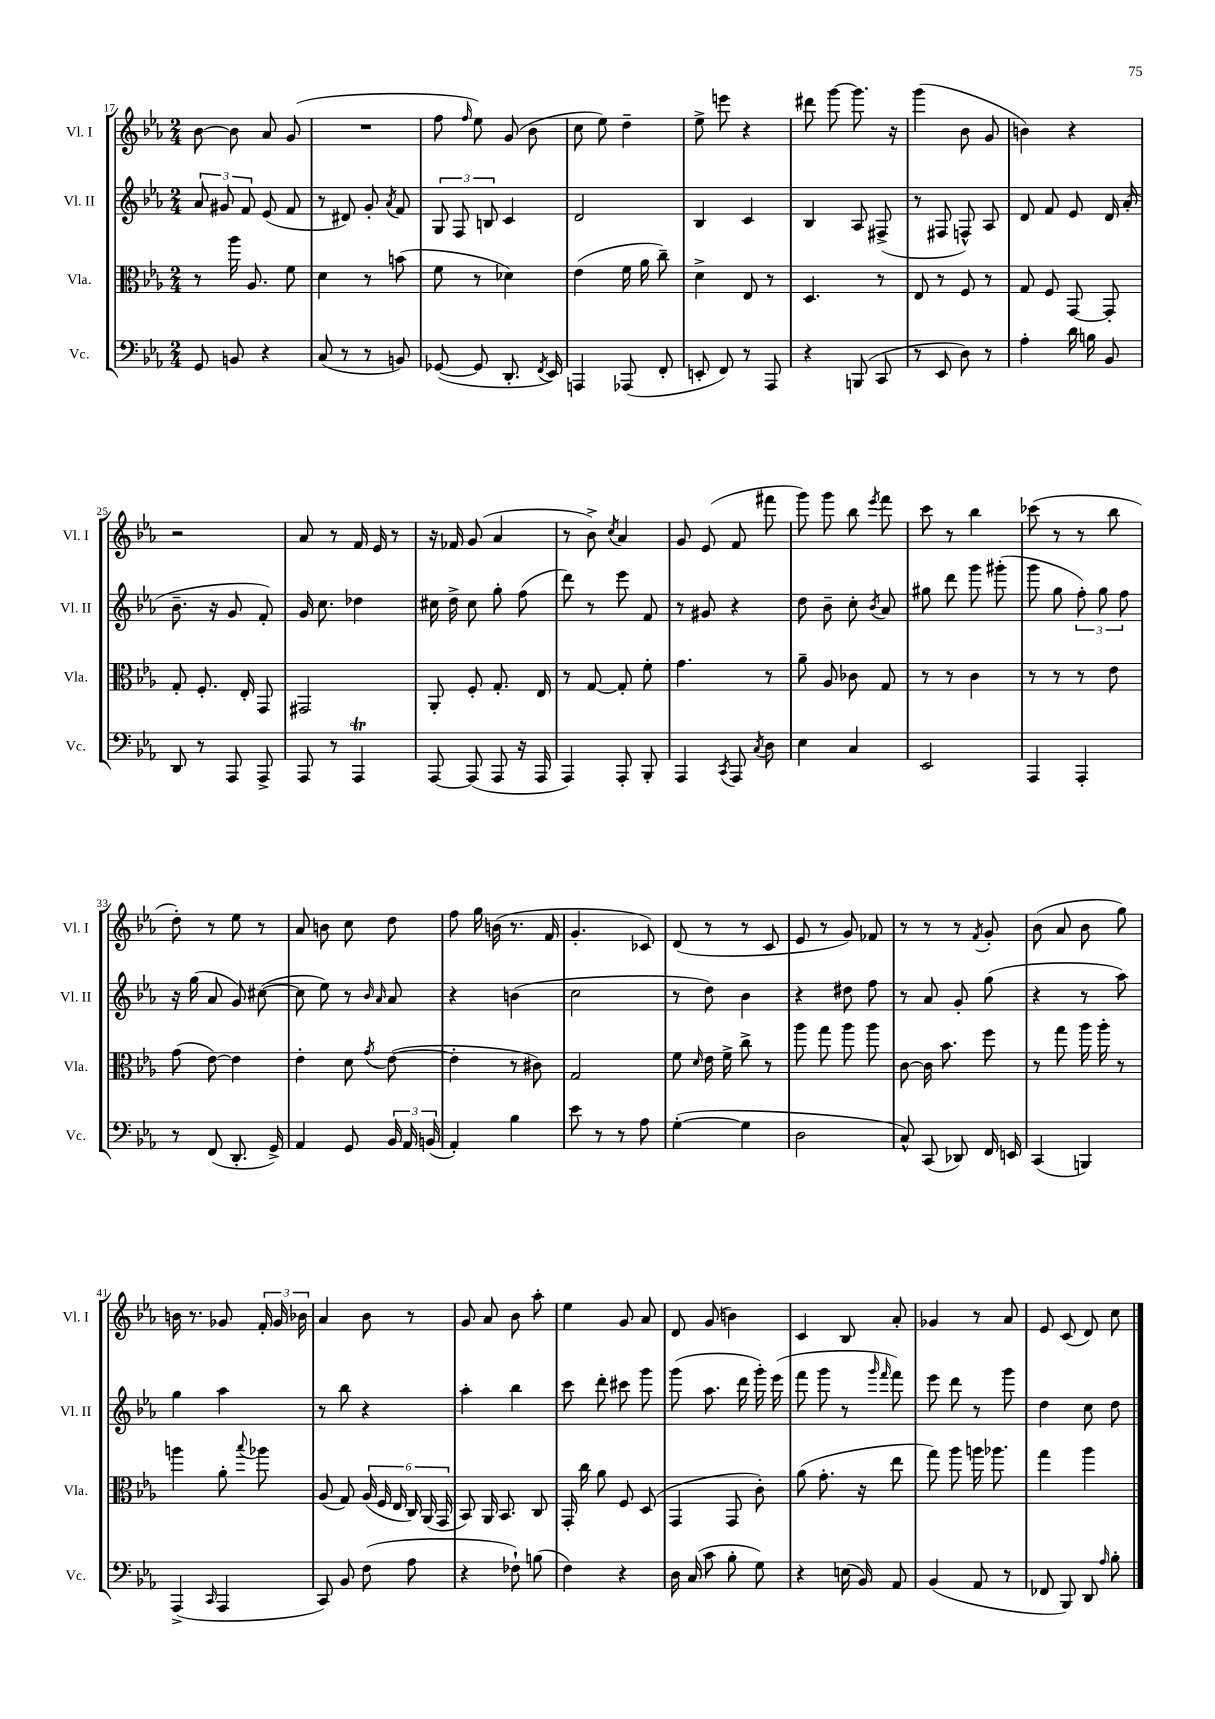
<<
\new StaffGroup <<
\new Staff = "s0" \with { instrumentName = "Vl. I" shortInstrumentName = "Vl. I" } {
    \clef treble \key ees \major \numericTimeSignature \time 2/4
    \autoBeamOff bes'8~ bes'8 aes'8 g'8( |
    R2 |
    f''8 \grace { f''16 } ees''8) g'8( bes'8 |
    c''8 ees''8) d''4-- |
    ees''8-> e'''8 r4 |
    dis'''8 g'''8~ g'''8. r16 |
    g'''4( bes'8 g'8 |
    b'4) r4 |
    r2 |
    aes'8 r8 f'16 ees'16 r8 |
    r16 fes'16 g'8( aes'4 |
    r8 bes'8->) \acciaccatura { c''8 } aes'4 |
    g'8 ees'8( f'8 fis'''8 |
    g'''8) g'''8 bes''8 \acciaccatura { ees'''8 } f'''8 |
    c'''8 r8 bes''4 |
    ces'''8( r8 r8 bes''8 |
    d''8-.) r8 ees''8 r8 |
    aes'8 b'8 c''8 d''8 |
    f''8 g''16 b'16( r8. f'16 |
    g'4.-. ces'8) |
    d'8( r8 r8 c'8 |
    ees'8 r8 g'8) fes'8 |
    r8 r8 r8 \acciaccatura { f'8 } g'8-. |
    bes'8( aes'8 bes'8 g''8) |
    b'16 r8. ges'8 \tuplet 3/2 { f'16-. ges'16 bes'16 } |
    aes'4 bes'8 r8 |
    g'8 aes'8 bes'8 aes''8-. |
    ees''4 g'8 aes'8 |
    d'8 g'8( b'4) |
    c'4 bes8 aes'8-. |
    ges'4 r8 aes'8 |
    ees'8 c'8( d'8) c''8 \bar "|." |
}
\new Staff = "s1" \with { instrumentName = "Vl. II" shortInstrumentName = "Vl. II" } {
    \clef treble \key ees \major \numericTimeSignature \time 2/4
    \autoBeamOff \tuplet 3/2 { aes'8 gis'8 f'8 } ees'8( f'8 |
    r8 dis'8) g'8-. \acciaccatura { aes'8 } f'8 |
    \tuplet 3/2 { g8 f8 b8 } c'4 |
    d'2 |
    bes4 c'4 |
    bes4 aes8 fis8->( |
    r8 fis8 f8-^) aes8 |
    d'8 f'8 ees'8 d'16 aes'16-.( |
    bes'8.-- r16 g'8 f'8-.) |
    g'16 c''8. des''4 |
    cis''16 d''16-> cis''8 g''8-. f''8( |
    d'''8) r8 ees'''8 f'8 |
    r8 gis'8 r4 |
    d''8 bes'8-- c''8-. \acciaccatura { bes'8 } aes'8 |
    gis''8 d'''8 g'''8 gis'''8-.( |
    g'''8 g''8 \tuplet 3/2 { f''8-.) g''8 f''8 } |
    r16 g''16( aes'8 g'8) cis''8~( |
    cis''8 ees''8) r8 \grace { bes'16 aes'16 } aes'8 |
    r4 b'4( |
    c''2 |
    r8 d''8) bes'4 |
    r4 dis''8 f''8 |
    r8 aes'8 g'8-. g''8( |
    r4 r8 aes''8) |
    g''4 aes''4 |
    r8 bes''8 r4 |
    aes''4-. bes''4 |
    c'''8 d'''8-. cis'''8 g'''8 |
    g'''8( aes''8. d'''16 g'''16-.) ees'''16( |
    f'''8 g'''8 r8 \grace { g'''16 f'''16 } f'''8) |
    ees'''8 d'''8 r8 g'''8 |
    d''4 c''8 d''8 \bar "|." |
}
\new Staff = "s2" \with { instrumentName = "Vla." shortInstrumentName = "Vla." } {
    \clef alto \key ees \major \numericTimeSignature \time 2/4
    \autoBeamOff r8 aes''16 aes8. f'8 |
    d'4 r8 b'8( |
    f'8 r8 des'4) |
    ees'4( f'16 aes'16 c''8--) |
    d'4-> ees8 r8 |
    d4. r8 |
    ees8 r8 f8 r8 |
    g8 f8 g,8~ g,8-. |
    g8-. f8.-. ees16-. g,8 |
    gis,2 |
    aes,8-. f8-. g8.-. ees16 |
    r8 g8~ g8-. f'8-. |
    g'4. r8 |
    aes'8-- aes8 ces'8 g8 |
    r8 r8 c'4 |
    r8 r8 r8 ees'8 |
    g'8( ees'8~) ees'4 |
    ees'4-. d'8 \acciaccatura { g'8 } ees'8~( |
    ees'4-. r8 cis'8) |
    g2 |
    f'8 \grace { d'16 } ees'16 f'16-> c''8-> r8 |
    aes''8 g''8 aes''8 aes''8 |
    c'8~ c'16 bes'8. f''8 |
    r8 g''8 aes''16 aes''16-. r8 |
    a''4 aes'8-. \appoggiatura { bes''8 } aes''8 |
    aes8( g8) \tuplet 6/4 { aes16( f16 ees16 c16) aes,16( g,16 } |
    bes,8) aes,16 bes,8. c8 |
    g,16-. c''16 aes'8 f8 d8( |
    g,4 g,8 c'8-.) |
    aes'8( g'8.-. r16 ees''8 |
    g''8) aes''8 a''16 aes''8. |
    g''4 aes''4 \bar "|." |
}
\new Staff = "s3" \with { instrumentName = "Vc." shortInstrumentName = "Vc." } {
    \clef bass \key ees \major \numericTimeSignature \time 2/4
    \autoBeamOff g,8 b,8 r4 |
    c8( r8 r8 b,8) |
    ges,8~( ges,8 d,8.-. \acciaccatura { f,8 } ees,16) |
    a,,4 aes,,8( f,8-. |
    e,8-. f,8) r8 aes,,8 |
    r4 b,,8( c,8 |
    r8 ees,8 d8) r8 |
    aes4-. d'16 b16 bes,8 |
    d,8 r8 aes,,8 aes,,8-> |
    aes,,8 r8 aes,,4\trill |
    aes,,8~ aes,,8( aes,,8 r16 aes,,16 |
    aes,,4) aes,,8-. bes,,8-. |
    aes,,4 \acciaccatura { c,8 } aes,,8 \acciaccatura { c8 } d8 |
    ees4 c4 |
    ees,2 |
    aes,,4 aes,,4-. |
    r8 f,8( d,8.-. g,16->) |
    aes,4 g,8 \tuplet 3/2 { bes,16 aes,16 b,16( } |
    aes,4-.) bes4 |
    ees'8 r8 r8 aes8 |
    g4~-.( g4 |
    d2 |
    c8-^) c,8( des,8) f,16 e,16 |
    c,4( b,,4) |
    aes,,4->( \grace { c,16 } aes,,4 |
    c,8) bes,8 f8( aes8 |
    r4 fes8-!) b8( |
    f4) r4 |
    d16 c16( c'8 bes8-. g8) |
    r4 e16( bes,16) aes,8 |
    bes,4( aes,8 r8 |
    fes,8 bes,,8) d,8 \grace { aes16 } bes8-. \bar "|." |
}
>>
>>
\layout { \context { \Score currentBarNumber = #17 } }
